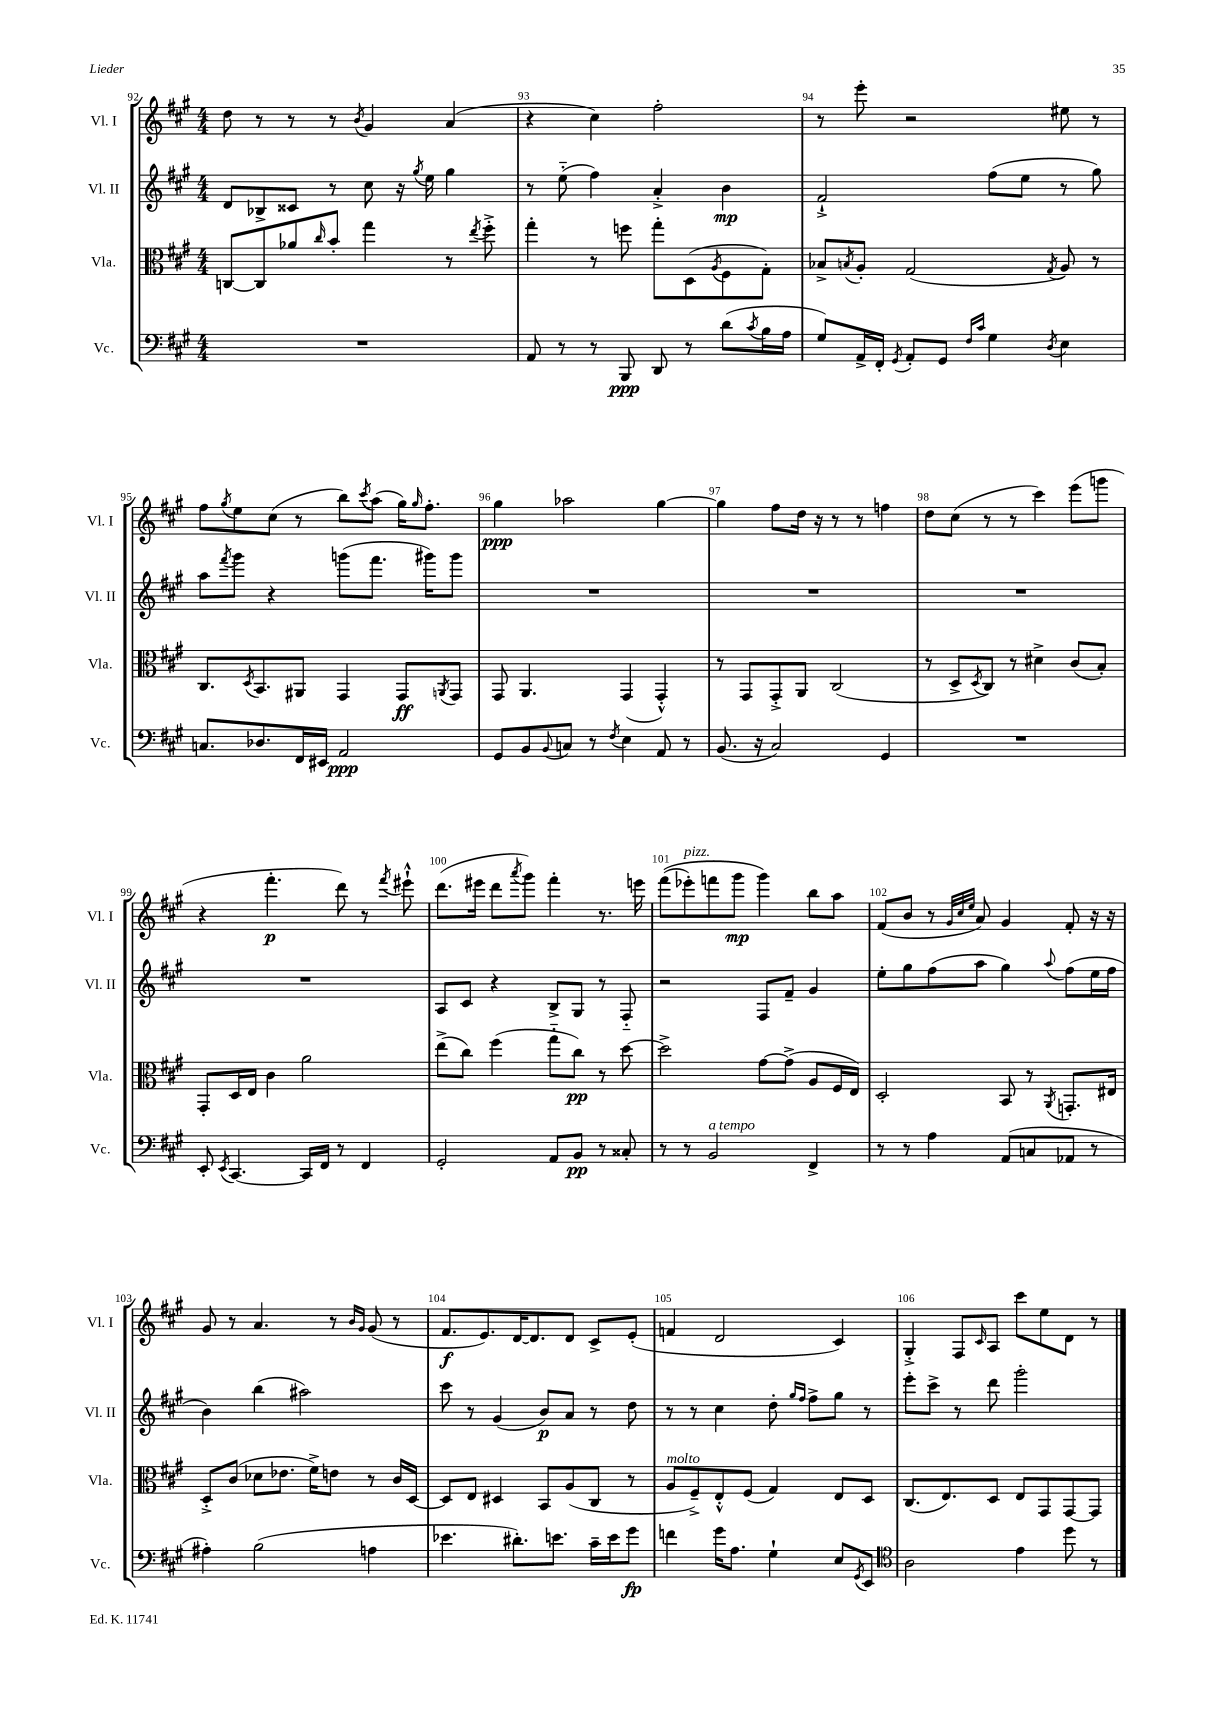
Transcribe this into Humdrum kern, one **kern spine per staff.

**kern	**kern	**kern	**kern
*staff4	*staff3	*staff2	*staff1
*clefF4	*clefC3	*clefG2	*clefG2
*k[f#c#g#]	*k[f#c#g#]	*k[f#c#g#]	*k[f#c#g#]
*M4/4	*M4/4	*M4/4	*M4/4
1r	[8C	8d	8dd
.	8C]	8B-^	8r
.	8a-	8c##	8r
.	16qqcc#	.	.
.	8b'	8r	8r
.	.	.	8qb
.	4gg#	8cc#	4g#
.	.	16r	.
.	.	8qgg#	.
.	.	16ee	.
.	8r	4gg#	(4a
.	8qee	.	.
.	8ff#'^	.	.
=	=	=	=
8AA	4gg#'	8r	4r
8r	.	(8ee'~	.
8r	8r	4ff#)	4cc#)
8BBB	8ff	.	.
8DD	8gg#'	4a'^	2ff#'
8r	(8D	.	.
.	8qA	.	.
(8d	8F#	4b	.
8qc#	.	.	.
16B	8G#')	.	.
16A	.	.	.
=	=	=	=
8G#)	8B-^	2f#`^	8r
.	8qB	.	.
16AA^	8A'	.	8eee'
16FF#'	.	.	.
8qGG#	.	.	.
8AA'	(2G#	.	2r
8GG#	.	.	.
16qqF#	.	.	.
16qqc#	.	.	.
4G#	.	(8ff#	.
.	.	8ee	.
8qD	8qG#	.	.
4E	8A)	8r	8ee#
.	8r	8gg#)	8r
=	=	=	=
8.C	8.C#	8aa	8ff#
.	.	8qfff#	8qgg#
.	.	8ggg#	8ee
.	8qD	.	.
8.D-	8.BB	.	.
.	.	4r	(8cc#
16FF#	8AA#	.	8r
16EE#	.	.	.
2AA	4GG#	(8ggg	8bb)
.	.	.	8qccc#
.	.	8.fff#	(8aa
.	8GG#	.	16gg#)
.	.	.	16qqgg#
.	.	16ggg#)	8.ff#'
.	8qAA	.	.
.	8GG#	8ggg#	.
=	=	=	=
8GG#	8GG#	1r	4gg#
8BB	4.AA	.	.
8qqBB	.	.	.
8C	.	.	2aa-
8r	.	.	.
8qF#	.	.	.
4E	(4GG#	.	.
8AA	4GG#'^^)	.	[4gg#
8r	.	.	.
=	=	=	=
(8.BB	8r	1r	4gg#]
.	8GG#	.	.
16r	.	.	.
2C#)	8GG#'^	.	8ff#
.	8AA	.	16dd
.	.	.	16r
.	(2C#	.	8r
.	.	.	8r
4GG#	.	.	4ff
=	=	=	=
1r	8r	1r	8dd
.	8D^	.	(8cc#
.	8qD	.	.
.	8C#)	.	8r
.	8r	.	8r
.	4d#^	.	4ccc#)
.	(8c#	.	(8eee
.	8B')	.	8ggg
=	=	=	=
8EE'	8GG#'	1r	4r
8qEE	.	.	.
[4.CC#	16D	.	.
.	16E	.	.
.	4c#	.	4.fff#'
16CC#]	2a	.	.
16FF#	.	.	.
8r	.	.	8ddd)
4FF#	.	.	8r
.	.	.	8qfff#
.	.	.	8eee#`^^
=	=	=	=
2GG#'	(8ee^	8A	(8.ddd
.	8cc#)	8c#	.
.	.	.	16eee#
.	(4ff#	4r	8ddd
.	.	.	8qaaa
.	.	.	8ggg#)
8AA	8gg#'~	8B^	4fff#'
8BB	8cc#)	8G#	.
8r	8r	8r	8.r
8C##'	[8dd	8F#'~	.
.	.	.	16eee
=	=	=	=
8r	2dd^]	2r	&((8fff#
8r	.	.	8eee-')
2BB	.	.	8fff
.	.	.	8ggg#
.	[8g#	8F#	4ggg#&)
.	(8g#^]	8f#~	.
4FF#^	8A	4g#	8bb
.	16F#	.	8aa
.	16E)	.	.
=	=	=	=
8r	2D'	8ee'	(8f#
8r	.	8gg#	8b
4A	.	(8ff#	8r
.	.	.	32qqg#
.	.	.	32qqcc#
.	.	.	32qqee
.	.	8aa	8a)
(8AA	8BB	4gg#)	4g#
8C	8r	.	.
.	8qAA	8qqaa	.
8AA-	8.GG'	(8ff#	8f#'
8r	.	16ee	16r
.	16E#	16ff#	16r
=	=	=	=
4A#')	8D'^	4b)	8g#
.	(8c#	.	8r
(2B	8d-	(4bb	4.a
.	8.e-	.	.
.	.	2aa#)	.
.	16f#^)	.	.
.	8e	.	8r
.	.	.	16qqb
.	.	.	16qqg#
4A	8r	.	(8g#
.	16c#	.	8r
.	[16D	.	.
=	=	=	=
4.e-	8D]	8ccc#	8.f#
.	8E	8r	.
.	.	.	8.e)
.	4D#	(4g#	.
8.d#')	.	.	[16d
.	.	.	8.d]
.	8BB	8b)	.
8.e	.	.	.
.	(8A	8a	8d
16c#~	8C#	8r	8c#^
16e	.	.	.
8g#	8r	8dd	(8e'
=	=	=	=
4f	8A	8r	4f
.	8F#~^)	8r	.
16g#	8E'^^	4cc#	2d
8.A	.	.	.
.	(8F#	.	.
4G#`	4G#)	8dd'	.
.	.	16qqgg#	.
.	.	16qqff#	.
.	.	8ff#^	.
8E	8E	8gg#	4c#)
8qGG#	.	.	.
8EE	8D	8r	.
=	=	=	=
*clefC4	*	*	*
2A	(8.C#	8eee'	4G#'^
.	.	8ccc#^	.
.	8.E)	.	.
.	.	8r	8F#
.	.	.	16qqc#
.	8D	8ddd	8A
4e	8E	2ggg#'	8ccc#
.	8GG#	.	8ee
8dd	[8GG#	.	8d
8r	8GG#]	.	8r
==	==	==	==
*-	*-	*-	*-
